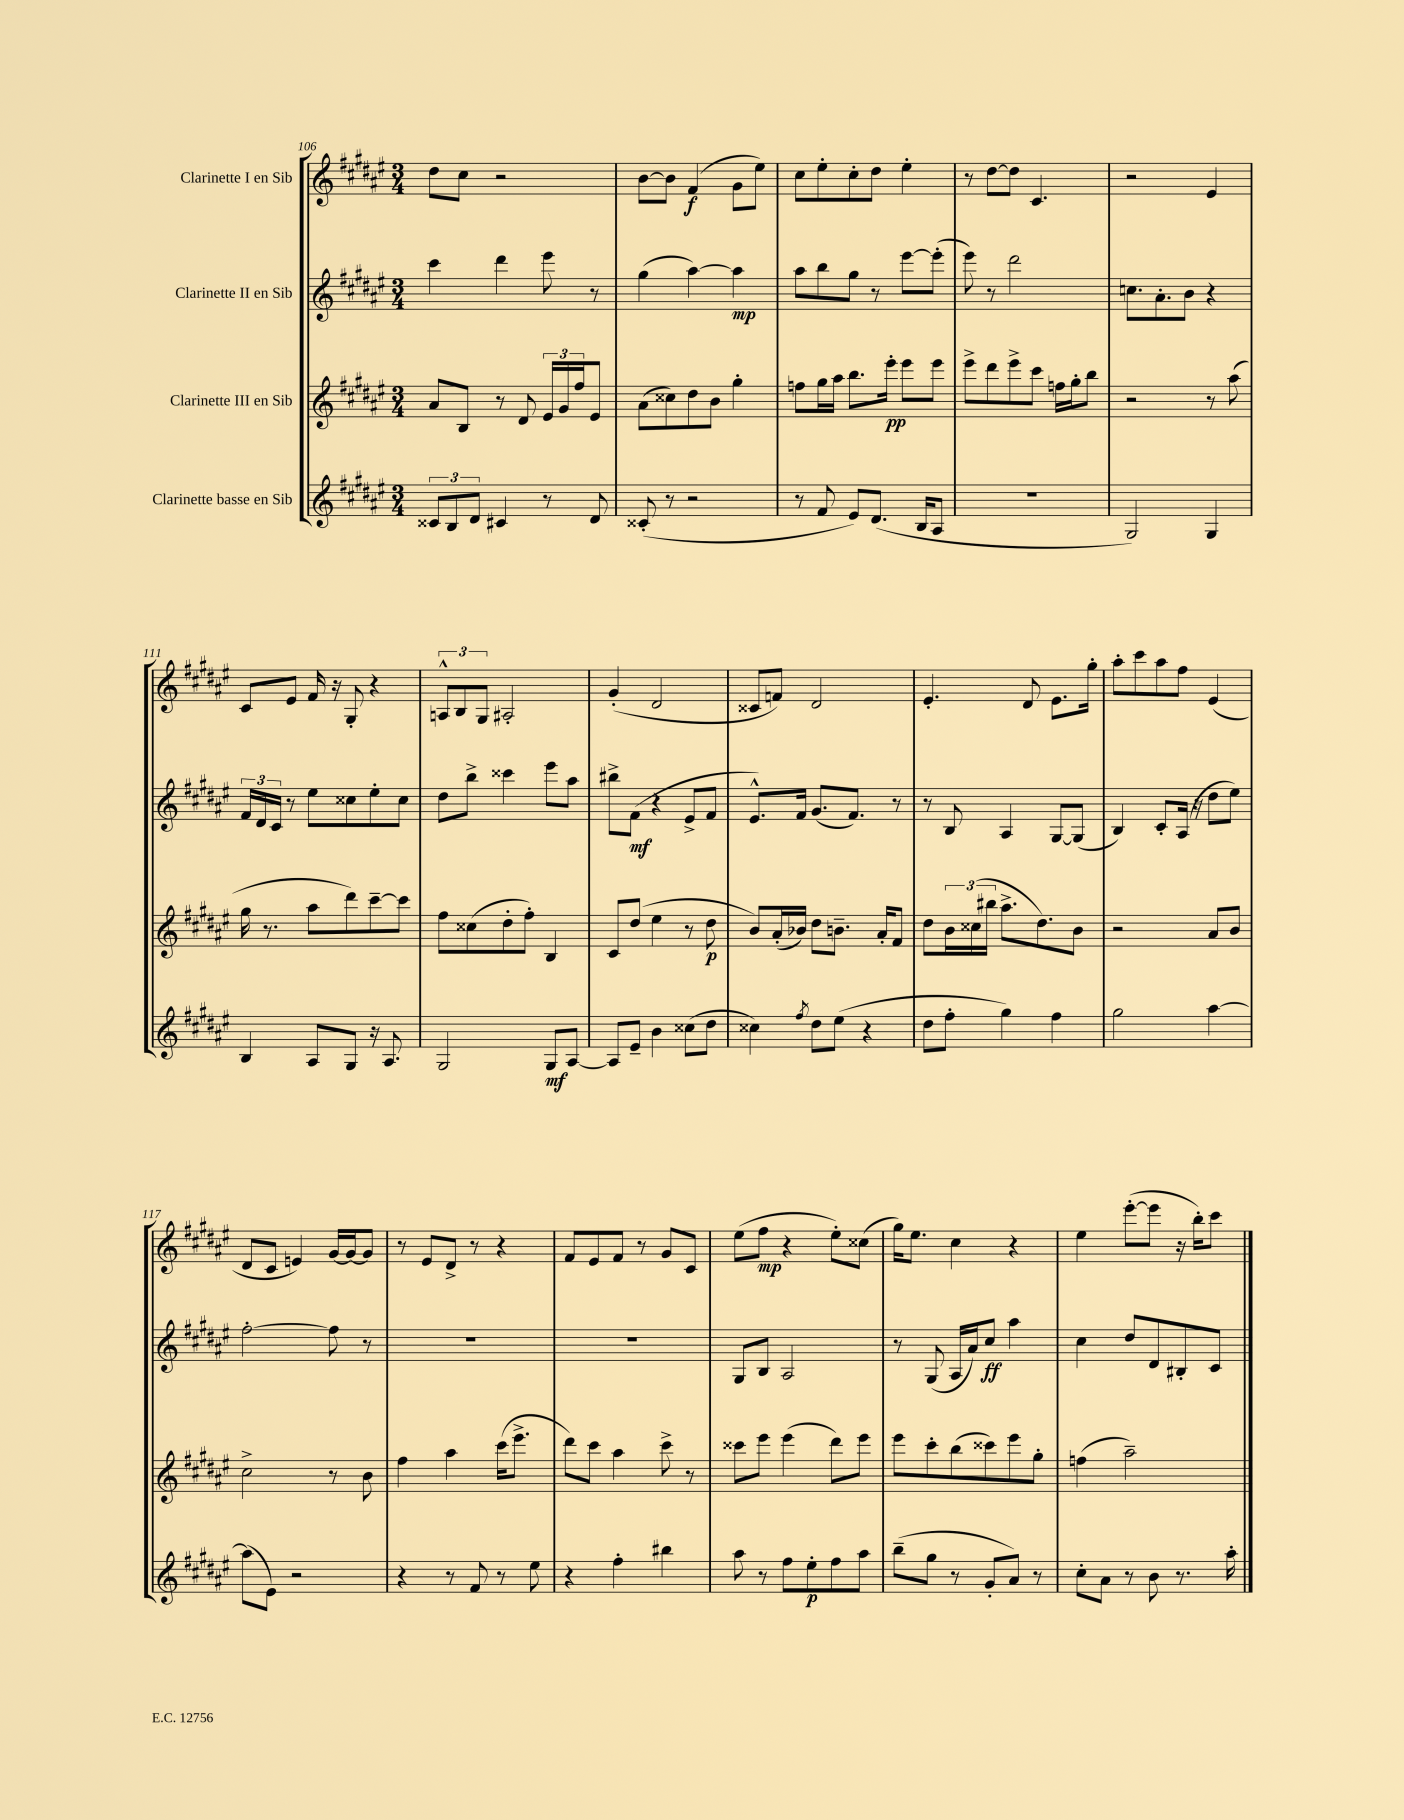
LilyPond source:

<<
\new StaffGroup <<
\new Staff = "s0" \with { instrumentName = "Clarinette I en Sib" } {
    \clef treble \key fis \major \numericTimeSignature \time 3/4
    dis''8 cis''8 r2 |
    b'8~ b'8 fis'4\f( gis'8 eis''8) |
    cis''8 eis''8-. cis''8-. dis''8 eis''4-. |
    r8 dis''8~ dis''8 cis'4. |
    r2 eis'4 |
    cis'8 eis'8 fis'16 r16 gis8-. r4 |
    \tuplet 3/2 { a8-^ b8 gis8 } ais2-. |
    gis'4-.( dis'2 |
    cisis'8 f'8) dis'2 |
    eis'4.-. dis'8 eis'8. gis''16-. |
    ais''8-. cis'''8 ais''8 fis''8 eis'4( |
    dis'8 cis'8 e'4) gis'16~ gis'16~ gis'8 |
    r8 eis'8 dis'8-> r8 r4 |
    fis'8 eis'8 fis'8 r8 gis'8 cis'8 |
    eis''8( fis''8\mp r4 eis''8-.) cisis''8( |
    gis''16) eis''8. cis''4 r4 |
    eis''4 eis'''8~-.( eis'''8 r16 b''16-.) cis'''8 \bar "|." |
}
\new Staff = "s1" \with { instrumentName = "Clarinette II en Sib" } {
    \clef treble \key fis \major \numericTimeSignature \time 3/4
    cis'''4 dis'''4 eis'''8 r8 |
    gis''4( ais''4~) ais''4\mp |
    ais''8 b''8 gis''8 r8 eis'''8~ eis'''8-.( |
    eis'''8) r8 dis'''2 |
    c''8. ais'8.-. b'8 r4 |
    \tuplet 3/2 { fis'16 dis'16 cis'16 } r8 eis''8 cisis''8 eis''8-. cisis''8 |
    dis''8 b''8-> cisis'''4 eis'''8 ais''8 |
    bis''8-> fis'8\mf( r4 eis'8-> fis'8 |
    eis'8.-^) fis'16 gis'8.( fis'8.) r8 |
    r8 b8 ais4 gis8~ gis8( |
    b4) cis'8-. ais16( r16 dis''8 eis''8) |
    fis''2~-. fis''8 r8 |
    R2. |
    R2. |
    gis8 b8 ais2 |
    r8 gis8( ais16 ais'16) cis''8\ff ais''4 |
    cis''4 dis''8 dis'8 bis8-. cis'8 \bar "|." |
}
\new Staff = "s2" \with { instrumentName = "Clarinette III en Sib" } {
    \clef treble \key fis \major \numericTimeSignature \time 3/4
    ais'8 b8 r8 dis'8 \tuplet 3/2 { eis'16 gis'16 fis''16 } eis'8 |
    ais'8( cisis''8) dis''8 b'8 gis''4-. |
    f''8 gis''16 ais''16 b''8. eis'''16-.\pp eis'''8 eis'''8 |
    eis'''8-> dis'''8 eis'''8-> cis'''8 f''16 gis''16-. b''8 |
    r2 r8 ais''8( |
    gis''16 r8. ais''8 dis'''8) cis'''8~-- cis'''8 |
    fis''8 cisis''8( dis''8-. fis''8-.) b4 |
    cis'8 dis''8( eis''4 r8 dis''8\p |
    b'8) ais'16-.( bes'16) dis''8 b'8.-- ais'16-. fis'8 |
    dis''8 \tuplet 3/2 { b'16 cisis''16( bis''16 } ais''8.-> dis''8.) b'8 |
    r2 ais'8 b'8 |
    cis''2-> r8 b'8 |
    fis''4 ais''4 cis'''16( eis'''8.-> |
    dis'''8) cis'''8 ais''4 cis'''8-> r8 |
    cisis'''8 eis'''8 eis'''4( dis'''8) eis'''8 |
    eis'''8 cis'''8-. b''8( cisis'''8) eis'''8 gis''8-. |
    f''4( ais''2--) \bar "|." |
}
\new Staff = "s3" \with { instrumentName = "Clarinette basse en Sib" } {
    \clef treble \key fis \major \numericTimeSignature \time 3/4
    \tuplet 3/2 { cisis'8 b8 dis'8 } cis'4 r8 dis'8 |
    cisis'8-.( r8 r2 |
    r8 fis'8 eis'8) dis'8.( b16 ais8 |
    R2. |
    gis2) gis4 |
    b4 ais8 gis8 r16 ais8. |
    gis2 gis8\mf ais8~ |
    ais8 eis'8-- b'4 cisis''8( dis''8 |
    cisis''4) \acciaccatura { fis''8 } dis''8 eis''8( r4 |
    dis''8 fis''8-. gis''4) fis''4 |
    gis''2 ais''4~ |
    ais''8( eis'8) r2 |
    r4 r8 fis'8 r8 eis''8 |
    r4 fis''4-. bis''4 |
    ais''8 r8 fis''8 eis''8-.\p fis''8 ais''8 |
    b''8--( gis''8 r8 gis'8-. ais'8) r8 |
    cis''8-. ais'8 r8 b'8 r8. ais''16-. \bar "|." |
}
>>
>>
\layout { \context { \Score currentBarNumber = #106 } }
